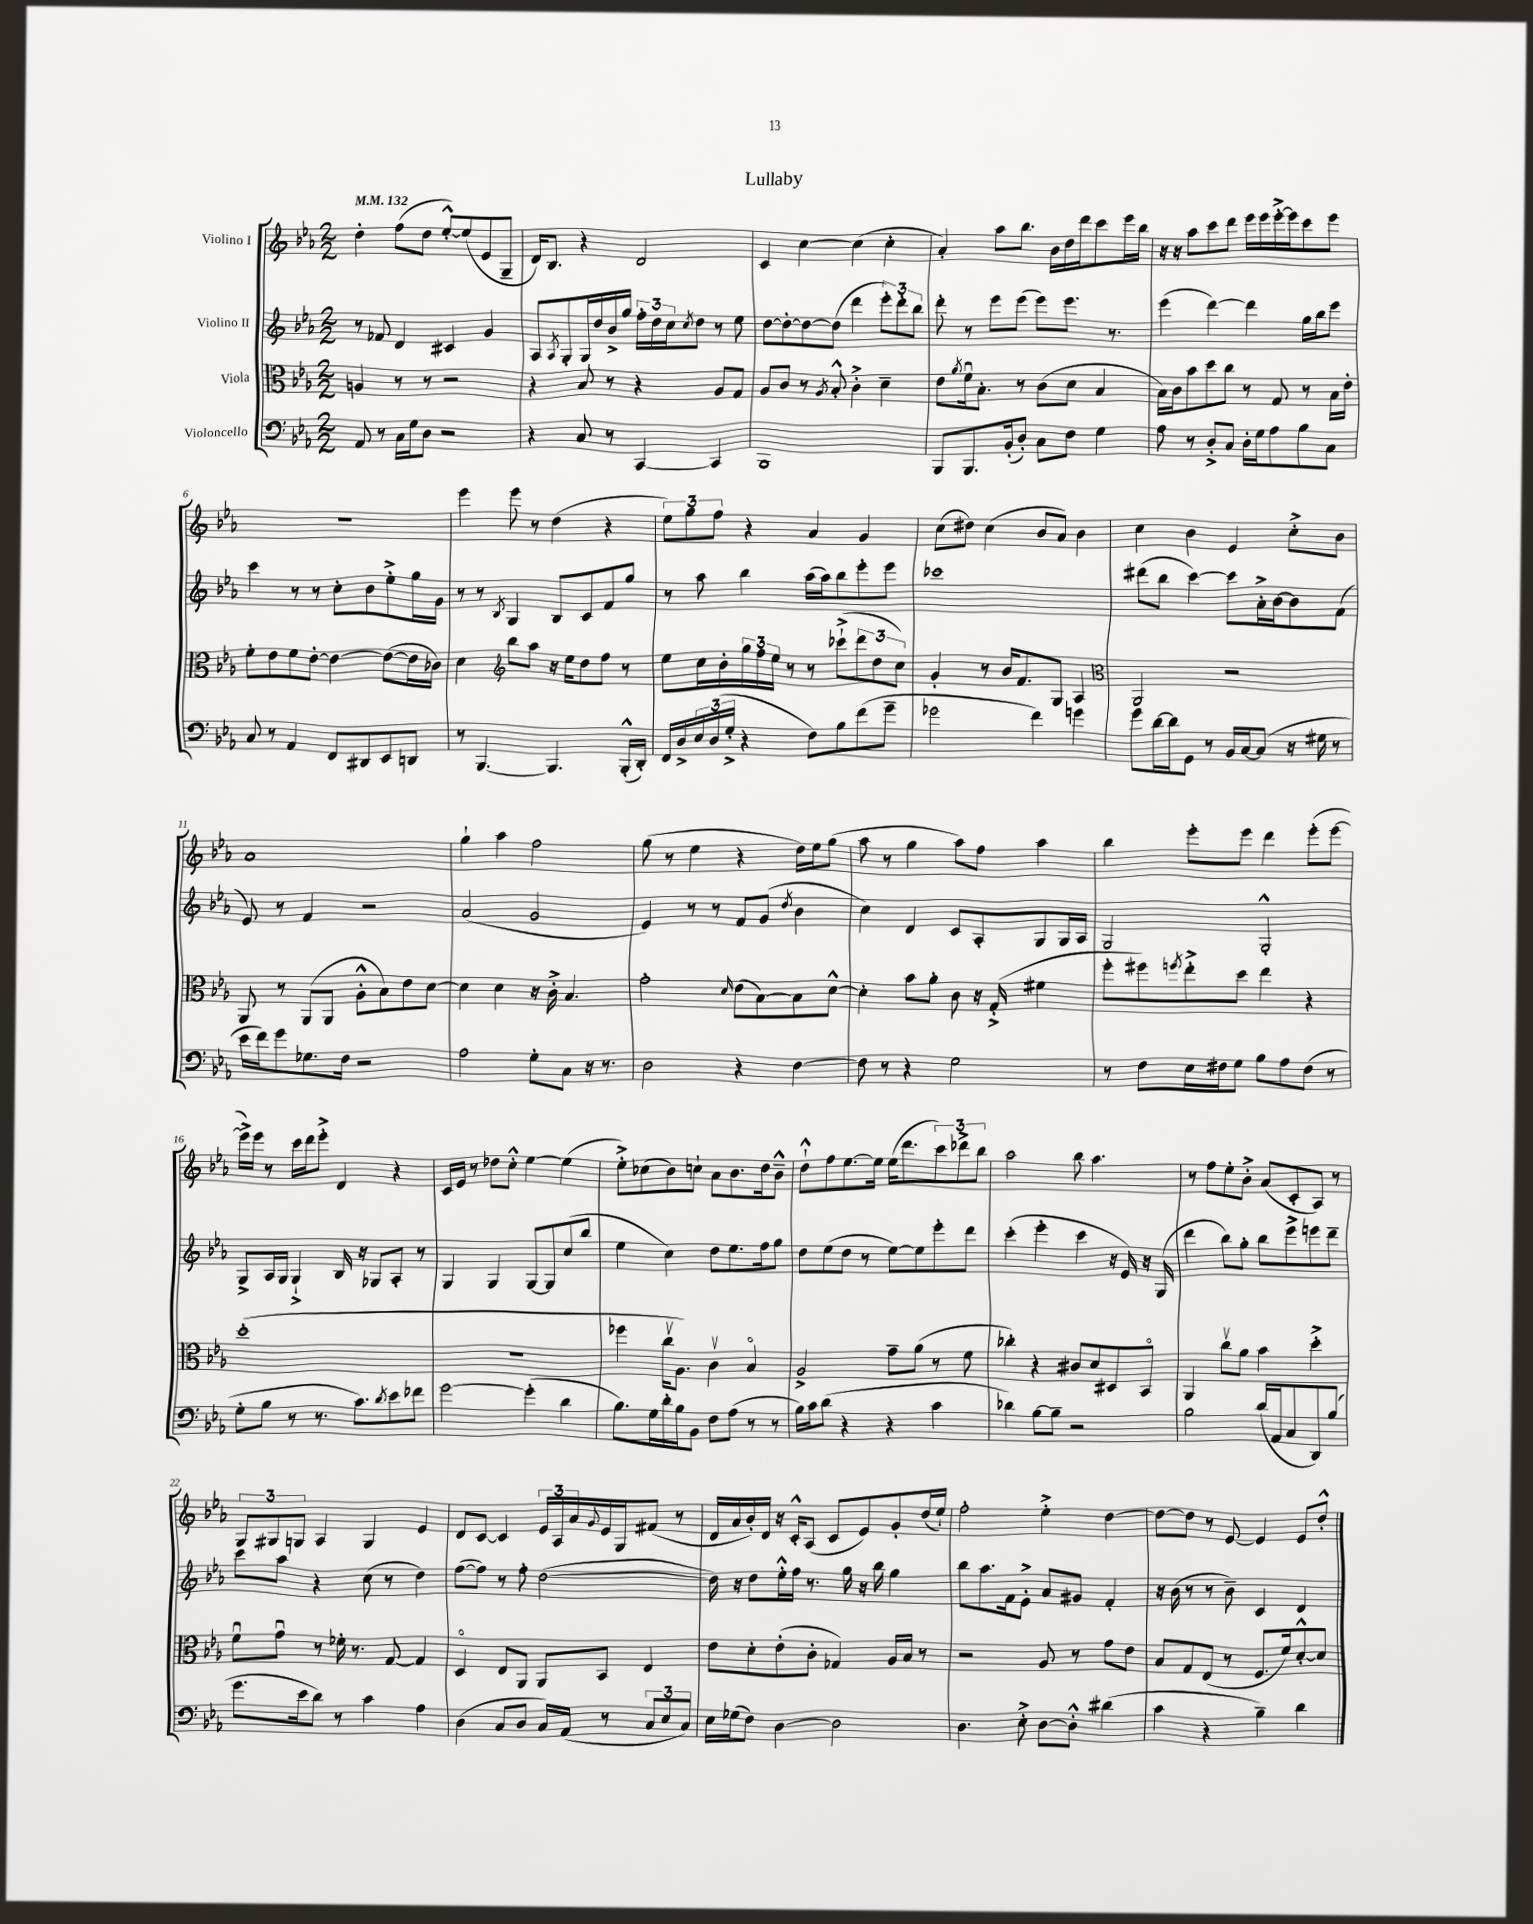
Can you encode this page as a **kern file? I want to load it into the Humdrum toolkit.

**kern	**kern	**kern	**kern
*part4	*part3	*part2	*part1
*staff4	*staff3	*staff2	*staff1
*I"Violoncello	*I"Viola	*I"Violino II	*I"Violino I
*clefF4	*clefC3	*clefG2	*clefG2
*k[b-e-a-]	*k[b-e-a-]	*k[b-e-a-]	*k[b-e-a-]
*M2/2	*M2/2	*M2/2	*M2/2
*MM132	*MM132	*MM132	*MM132
=1	=1	=1	=1
8AA-/	4An/	8r	4dd'\
8r	.	8f-X/	.
16C\LL	8r	4d/	(8ff\L
16G\J	.	.	.
8D\J	8r	.	8dd\J
2r	2r	4c#X/	[8ee-'^^/L)
.	.	.	(8ee-/]
.	.	4g/	8e-/
.	.	.	8G~/J
=2	=2	=2	=2
4r	4r	8A-/L	16d/KL)
.	.	.	8.B-/J
.	.	8qA-/	.
.	.	8G'/	.
8C/	8B-/	16G/L	4r
.	.	16dd/	.
8r	8r	16b-^/	.
.	.	16gg/JJ	.
[4CC/	4r	24ff'\LL	2d/
.	.	24dd\	.
.	.	24cc\J	.
.	.	8qcc/	.
.	.	8dd\J	.
4CC/]	8A-/L	8r	.
.	8G/J	8ee-\	.
=3	=3	=3	=3
1BBB-	8A-/L	[8dd\L	4c/
.	8c/J	8dd'\_	.
.	8r	8dd\_	[4cc\
.	8qA-/	.	.
.	8B-'^^/	(8dd\J]	.
.	4c'^\	4ddd\	(4cc\]
.	4d~\	12eee-'\L)	4cc'\
.	.	12ddd'\	.
.	.	12bb-\J	.
=4	=4	=4	=4
8BBB-/L	8e-\L	8ddd'\	4a-'/)
.	8qa-/	.	.
8.BBB-/	16fu\k	8r	.
.	8.B-'\J	.	.
.	.	8eee-\L	8aa-\L
(16BB-'/k	.	.	.
8D'/J)	8r	(8eee-\J	8.bb-\J
8C\L	(8c\L	8eee-\L)	.
.	.	.	16b-\LL
8F\J	8d\J	8.eee-\J	16dd\
.	.	.	16ddd\J
4G\	4B-/	.	8ccc\
.	.	8.r	.
.	.	.	16eee-\L
.	.	.	16bb-\JJ
=5	=5	=5	=5
8A-\	16B-\LL)	(4eee-\	16r
.	16c\J	.	16r
8r	8b-\	.	8aa-\L
8D'^/L	8dd\	[4ddd\)	8ccc\
8C/J	8cc\J	.	8ddd\J
16D'\LL	8r	4ddd\]	16eee-\LL
16G\J	.	.	16eee-\
8A-\	8G/	.	[16eee-'^\
.	.	.	16eee-\J]
8B-\	8r	16gg\LL	8ccc\
.	.	16bb-\J	.
8C\J	16B-\LL	8eee-\J	8eee-\J
.	16e-'\JJ	.	.
!!LO:LB:g=z
=6	=6	=6	=6
8C/	8f'\L	4ccc\	1r
8r	8e-\	.	.
4AA-/	8f\	8r	.
.	[8e-'\J	8r	.
8FF/L	4e-\_	8cc'\L	.
8DD#X/	.	8b-\	.
8EE-/	(8e-\L_	8ee-'^\	.
8DDn/J	16e-\L]	16gg\L	.
.	16c-X\JJ)	16g\JJ	.
=7	=7	=7	=7
8r	4d\	8r	4eee-\
[4.BBB-/	.	8r	.
*	*clefG2	*	*
.	.	8qB-/	.
.	8bb-\L	4G/	8eee-\
.	8aa-\J	.	8r
4.BBB-/]	16r	8B-/L	(4dd\
.	16ee-\KL	.	.
.	8dd\	8c/	.
.	8ff\J	8f/	4r
(16BBB-'^^/LL	8r	8gg/J	.
16DD'/JJ)	.	.	.
=8	=8	=8	=8
16FF/LL	8ee-\L	8r	12ee-\L)
16D^/	.	.	.
.	.	.	12gg\
24E-/	16cc\L	8aa-\	.
(24D/	.	.	12ff\J
.	16b-'\	.	.
24G'^/JJ	.	.	.
4r	24gg\	4bb-\	4r
.	24ff\	.	.
.	24ee-\JJ	.	.
.	8r	.	.
8F\L)	8r	(16aa-\LL	4a-/
.	.	16aa-\J)	.
8B-\	(8ccc-X`^\L	8bb-\	.
(8f\	12ddd\	8eee-'\	4g/
.	12dd\	.	.
8g~\J	.	8eee-\J	.
.	12cc\J)	.	.
=9	=9	=9	=9
2g-X\	4g'/	1ccc-X	(8cc\L
.	.	.	8dd#X\J)
.	8r	.	(4cc\
.	16b-/KL	.	.
.	8.f/	.	.
4f\)	.	.	8b-/L
.	8G/J	.	8a-/J)
4gn\	4A-/	.	4b-\
=10	=10	=10	=10
*	*clefC3	*	*
8g\L	2AA-/	(8ddd#X\L	4cc\
[16d\L	.	8bb-\J	.
16d\J]	.	.	.
8GG\J	.	[4ccc\)	4b-\
8r	.	.	.
16BB-/LL	2r	8ccc\L]	4e-/
[16C/J	.	.	.
(8C/J]	.	16a-'^\L	.
.	.	[16b-\J	.
16r	.	8b-\]	8cc'^\L
16G#X\	.	.	.
8r	.	(8f\J	8b-\J
!!LO:LB:g=z
=11	=11	=11	=11
16e-\LL	8AA-/	8e-/)	1a-
16f\J)	.	.	.
8g\	8r	8r	.
8.G-X\	(8AA-/L	4f/	.
.	8AA-/J	.	.
16F\Jk	.	.	.
2r	8A-'^^\L	2r	.
.	8B-\)	.	.
.	8e-\	.	.
.	[8d\J	.	.
=12	=12	=12	=12
2A-\	4d\]	(2a-/	4gg`\
.	4d\	.	4aa-\
8G'\L	16r	2g/	2ff\
.	16c'^\	.	.
8C\J	4.B-/	.	.
16r	.	.	.
8.r	.	.	.
=13	=13	=13	=13
2D\	2g'\	4e-/)	(8gg\
.	.	.	8r
.	.	8r	4ee-\
.	.	8r	.
.	16qqd/	.	.
4r	(8e-\L	8f/L	4r
.	[8B-\)	(8g/J	.
.	.	8qdd/	.
[4F\	8B-\]	4b-\	16dd\LL)
.	.	.	16ee-\J
.	[8d^^\J	.	(8gg\J
=14	=14	=14	=14
8F\]	4d'\]	4cc\)	8aa-\
8r	.	.	8r
4r	8b-\L	4d/	4gg\
.	8a-'\J	.	.
2G\	8c\	8c/L	8aa-\L)
.	16r	8A-'/	8ff\J
.	(16G'^/	.	.
.	4f#X\	8G/	4aa-\
.	.	16G/L	.
.	.	16A-/JJ	.
=15	=15	=15	=15
8r	8ff'\L	2G/	4bb-\
8F\L	8ff#X\)	.	.
.	8qffn/	.	.
16E-\L	8ee-'^\	.	8eee-'\L
16F#X\J	.	.	.
8G\J	8dd\J	.	8eee-\J
8B-\L	4ee-\	2G'^^/	4ddd\
8A-\	.	.	.
(8F#\J	4r	.	(8eee-'\L
8r	.	.	[8eee-\J
!!LO:LB:g=z
=16	=16	=16	=16
8G'\L	(1dd'	8G^/L	16eee-^\LL])
.	.	.	16eee-\JJ
8B-\J	.	16A-/L	8r
.	.	16G/JJ	.
8r	.	4G`^/	16ccc\LL
.	.	.	16ddd\J
8.r	.	.	8eee-'^\J
.	.	16B-/	4d/
8.c\L)	.	16r	.
.	.	8G-X/L	.
8qd/	.	.	.
8e-\	.	8A-'/J	4r
8f-X\J	.	8r	.
=17	=17	=17	=17
[2g\	1r	4G/	16c/LL
.	.	.	16e-/JJ
.	.	.	8r
.	.	4G/	8dd-X\L
.	.	.	8cc'^^\J
(4g'\]	.	[8G/L	[4ee-\
.	.	8G/]	.
4d\	.	(8cc/	(4ee-\]
.	.	8bb-/J	.
=18	=18	=18	=18
8.B-\L)	4ff-X\	4ee-\	8ee-'^\L)
.	.	.	(8cc-X\
16G\L	.	.	.
16d'\	16ccv\KL	4cc\)	8b-\)
16B-\J	8.A-\J)	.	.
8BB-\J	.	.	8ccn`\J
8F\L	4cv\	8dd\L	8a-\L
(8A-\J	.	8.ee-\	8.b-\
8r	4B-/	.	.
.	.	16ff\k	16dd\k
8r	.	8gg\J	8b-~^^\J
=19	=19	=19	=19
16B-\LL)	2A-^/	8dd\L	8dd`^^\L
16c\J	.	.	.
(8d\J	.	(8ee-\	8ff\
4r	.	8dd\J	[8.ee-\
.	.	8r	.
.	.	.	16ee-\Jk]
4r	8g~\L	[8ee-\L)	(16ee-\KL
.	.	.	8.ddd\
.	(8a-\J	8ee-\]	.
4c\	8r	8eee-'\	12ccc\)
.	.	.	12ddd-X^\
.	8f\	8ddd\J	.
.	.	.	12bb-\J
=20	=20	=20	=20
4d-X\)	4cc-X'\)	(4ccc'\	2aa-\
[8B-\L	4r	4eee-'\	.
8B-~\J]	.	.	.
2r	8c#X/L	4ccc\	8bb-\
.	8d/	.	4.aa-\
.	8D#X/	16r	.
.	.	16e-/)	.
.	8BB-/J	16r	.
.	.	(16G/	.
=21	=21	=21	=21
2B-\	4AA-/	4ddd\	8r
.	.	.	8ff\L
.	8ccv\L	8bb-\L)	8ee-'\
.	8a-\J	8gg'\J	8b-'^\J
(16d/LL	4b-\	8bb-\L	(8a-/L
16AA-/J	.	.	.
8C/	.	8eee-^\	8c'/
8DD/)	4dd'^\	8eeen\	8A-/J)
(8B-/J	.	8ddd~\J	8r
!!LO:LB:g=z
=22	=22	=22	=22
8.g\L	8fu\L	8ccc\L	12G/L
.	.	.	12G#X/
.	8gu\J	8aa-\J	.
.	.	.	12Gn/J
16e-\k	.	.	.
8d\J)	8r	4r	4A-/
8r	16f-X'\	.	.
.	8.r	.	.
4c\	.	(8cc\	4G/
.	[8G/	8r	.
4A-\	4G/]	4dd\)	4e-/
=23	=23	=23	=23
(4D\	4D/	([8ff\L	8d/L
.	.	8ff\J])	[8c/J
8C/L	8E-/L	8r	4c/]
8D/J	8AA-/J	8ff'\	.
16C/LL)	8AA-/L	([2dd\	24e-/LL
.	.	.	24A-/
(16AA-/JJ	.	.	.
.	.	.	24a-/
.	.	.	8qqg/
8r	8BB-/J	.	16e-/
.	.	.	16G/J
12C/L	4E-/	.	(8f#X/J
12E-/	.	.	.
.	.	.	8r
12C/J)	.	.	.
=24	=24	=24	=24
16E-\LL	8e-\L	16dd\])	16d/LL
(16G-X\J	.	16r	16a-/
8F\J)	8d'\	8dd\L	16b-'/)
.	.	.	16d/JJ
[4D\	(8e-'\	16ee-'^^\L	16r
.	.	16ff\JJ	16c'^^/KL
.	8c'\J	8.r	(8A-/J
2D\]	4G-X/)	.	8c/L
.	.	16gg\	.
.	.	16r	8e-/)
.	.	16bb-\	.
.	16A-/LL	4gg\	8g'/
.	16B-/JJ	.	.
.	8r	.	(16dd/L
.	.	.	16ee-`/JJ)
=25	=25	=25	=25
4.D\	2r	8bb-\L	2ff'\
.	.	8.aa-\	.
.	.	16f\k	.
8E-'^\	.	8e-'^\J	.
[8D\L	8A-/	8a-/L	4ee-'^\
8D'^^\J]	8r	8g#X/J	.
(4d#X\	8g\L	4f'/	[4dd\
.	8e-\J	.	.
=26	=26	=26	=26
4c\	8B-/L	16r	8dd\L_
.	.	(16b-\	.
.	8G/	8r	8dd\J]
4r	(8E-/J	8r	8r
.	8r	8b-~\)	[8e-/
4B-~\)	8.F/L	4c/	4e-/]
.	16f/k)	.	.
4d\	[8d'^^/	4d/	8e-/L
.	8d/J]	.	8dd'^^/J
==	==	==	==
*-	*-	*-	*-
